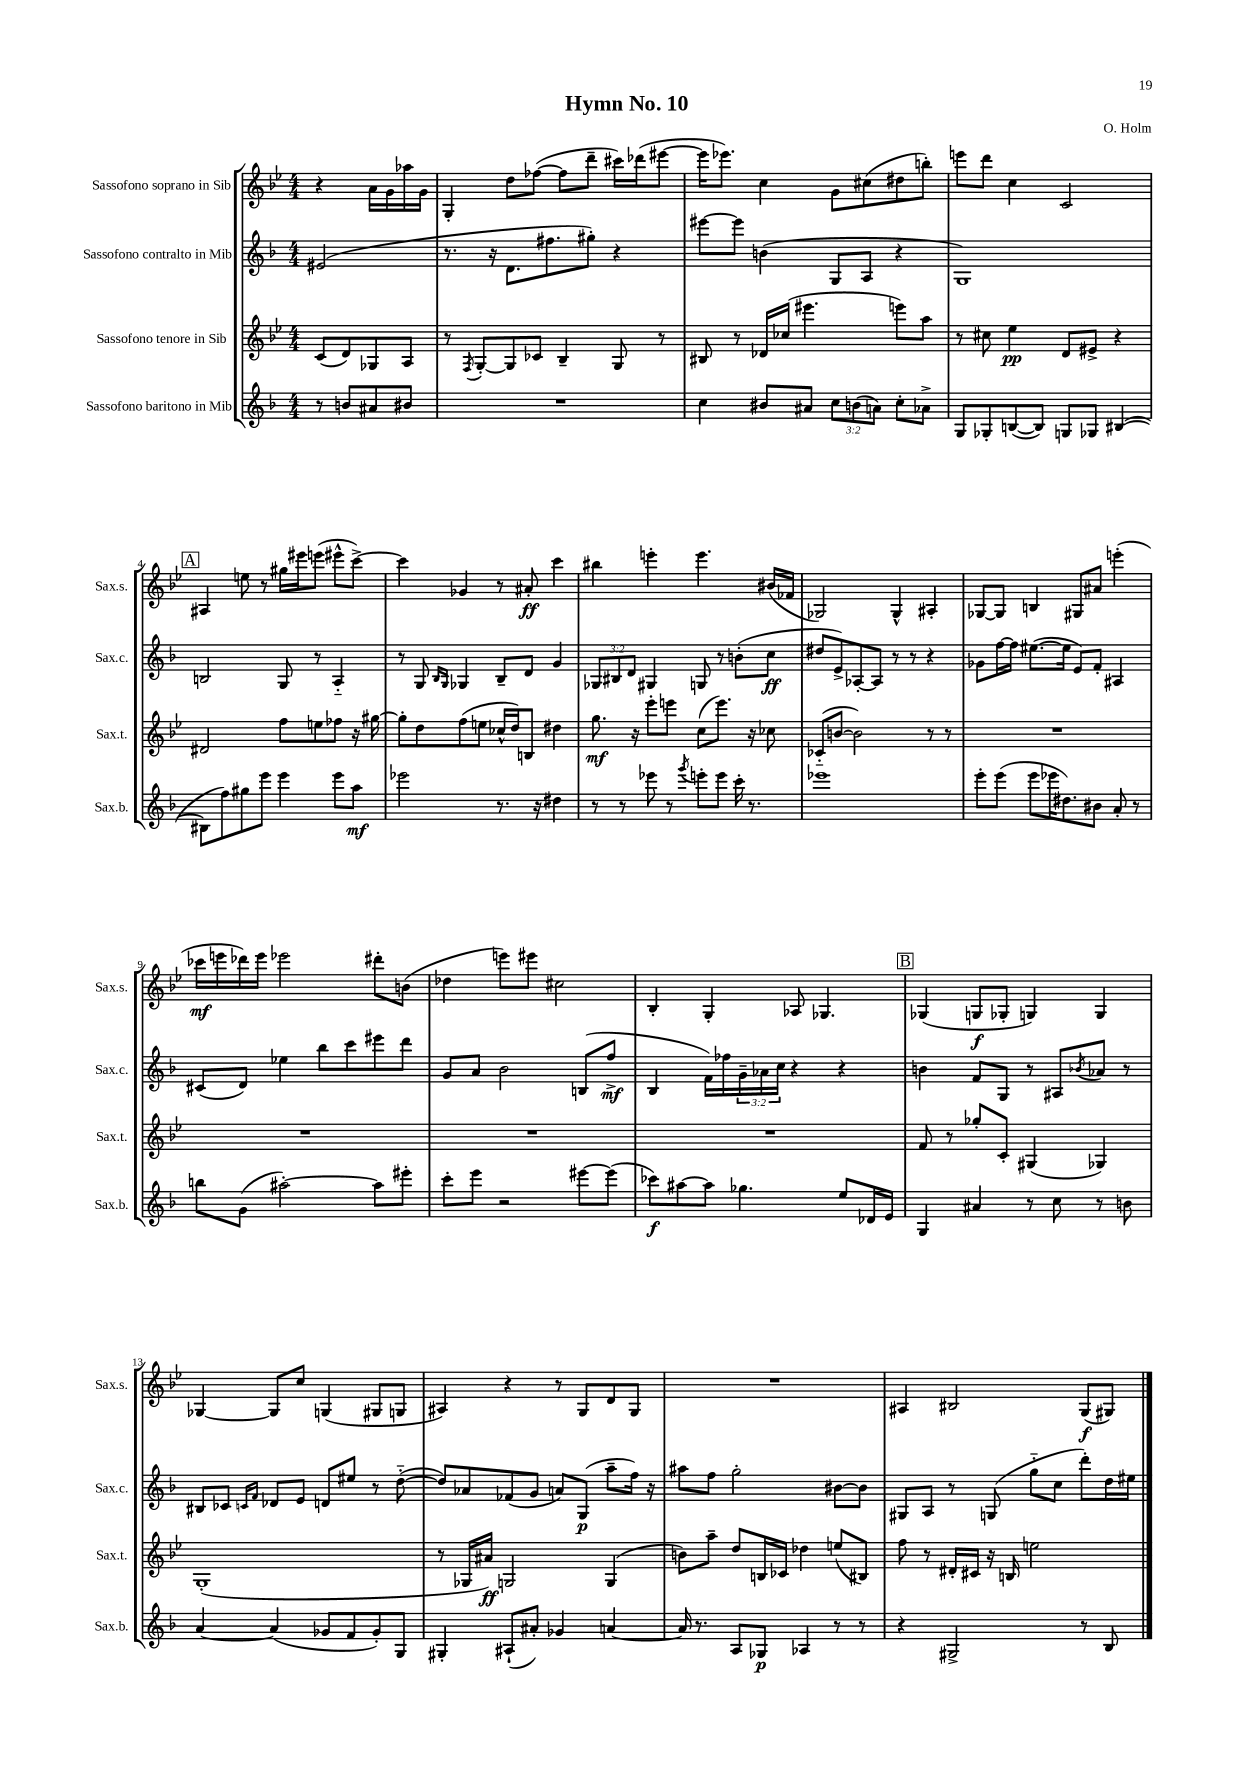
\header { title = "Hymn No. 10" composer = "O. Holm" }
<<
\new StaffGroup <<
\new Staff = "s0" \with { instrumentName = "Sassofono soprano in Sib" shortInstrumentName = "Sax.s." } {
    \clef treble \key bes \major \numericTimeSignature \time 4/4 \partial 2
    r4 a'16 g'16 aes''16 g'16 |
    g4-. d''8 fes''8~( fes''8 d'''8-- cis'''16) des'''16( eis'''8~ |
    eis'''16 ees'''8.) c''4 g'8 cis''8( dis''8 b''8-.) |
    e'''8 d'''8 c''4 c'2 |
    \mark \markup { \box "A" } ais4 e''8 r8 gis''16 eis'''16 e'''8( eis'''8-^ c'''8~->) |
    c'''4 ges'4 r8 ais'8-.\ff c'''4 |
    bis''4 e'''4-. e'''4. bis'16( fes'16 |
    ges2) ges4-^ ais4-. |
    ges8~ ges8 b4 gis8 ais'8 e'''4-.( |
    ces'''16\mf e'''16 des'''16) e'''16 ees'''2 dis'''8-. b'8( |
    des''4 e'''8) eis'''8 cis''2 |
    bes4-. g4-. aes8 ges4. |
    \mark \markup { \box "B" } ges4( g8\f ges8-. g4) g4 |
    ges4~ ges8 c''8 g4( gis8 g8 |
    ais4) r4 r8 g8 d'8 g8 |
    R1 |
    ais4 bis2 g8\f( gis8) \bar "|." |
}
\new Staff = "s1" \with { instrumentName = "Sassofono contralto in Mib" shortInstrumentName = "Sax.c." } {
    \clef treble \key f \major \numericTimeSignature \time 4/4 \override Staff.TupletNumber.text = #tuplet-number::calc-fraction-text \partial 2
    eis'2( |
    r8. r16 d'8. fis''8. gis''8-.) r4 |
    eis'''8~ eis'''8 b'4( g8 a8 r4 |
    g1) |
    \mark \markup { \box "A" } b2 g8 r8 a4-_ |
    r8 g8 \grace { bes16 g16 } ges4 bes8-- d'8 g'4 |
    \tuplet 3/2 { ges8 bis8 d'8 } gis4 g8 r8 b'8-.( c''8\ff |
    dis''8 e'8->) aes8~-. aes8 r8 r8 r4 |
    ges'8 f''16~ f''16 eis''8.~( eis''16 e'8) f'8-. ais4 |
    cis'8( d'8) ees''4 bes''8 c'''8 eis'''8 d'''8 |
    g'8 a'8 bes'2 b8( f''8->\mf |
    bes4 f'16) fes''16 \tuplet 3/2 { g'16-- aes'16 c''16 } r4 r4 |
    \mark \markup { \box "B" } b'4 f'8 g8 r8 ais8 \acciaccatura { bes'8 } aes'8 r8 |
    bis8 ces'8 \grace { c'16 f'16 } des'8 e'8 d'8 eis''8 r8 d''8~-_( |
    d''8) aes'8 fes'8( g'8 a'8) g8\p( a''8-- f''16) r16 |
    ais''8 f''8 g''2-. bis'8~ bis'8 |
    gis8 a8 r8 g8( g''8-_ c''8 d'''8-.) d''16 eis''16 \bar "|." |
}
\new Staff = "s2" \with { instrumentName = "Sassofono tenore in Sib" shortInstrumentName = "Sax.t." } {
    \clef treble \key bes \major \numericTimeSignature \time 4/4 \partial 2
    c'8( d'8) ges8 a8 |
    r8 \acciaccatura { f8 } g8~-. g8 ces'8 bes4-- g8 r8 |
    bis8 r8 des'16 ces''16( eis'''4. e'''8) a''8 |
    r8 cis''8 ees''4\pp d'8 eis'8-> r4 |
    \mark \markup { \box "A" } dis'2 f''8 e''8 fes''8 r16 gis''16~ |
    gis''8-. d''8 f''8( e''8 ces''16-^ d''16) b8 dis''4 |
    g''8.\mf r16 ees'''8-. e'''8 c''8( e'''8.) r16 ces''8 |
    ces'8-_( b'8~ b'2) r8 r8 |
    R1 |
    R1 |
    R1 |
    R1 |
    \mark \markup { \box "B" } f'8 r8 ges''8-. c'8-. gis4( ges4) |
    g1-.( |
    r8 ges16 ais'16\ff) g2 g4( |
    b'8) a''8-- d''8 b16 ces'16 des''4 e''8( bis8) |
    f''8 r8 dis'16-. cis'16 r16 b16 e''2 \bar "|." |
}
\new Staff = "s3" \with { instrumentName = "Sassofono baritono in Mib" shortInstrumentName = "Sax.b." } {
    \clef treble \key f \major \numericTimeSignature \time 4/4 \override Staff.TupletNumber.text = #tuplet-number::calc-fraction-text \partial 2
    r8 b'8 ais'8 bis'8 |
    R1 |
    c''4 bis'8 ais'8 \tuplet 3/2 { c''8 b'8( a'8) } c''8-. aes'8-> |
    g8 ges8-. b8~( b8) g8 ges8 bis4~( |
    \mark \markup { \box "A" } bis8 f''8) gis''8 e'''8 e'''4 e'''8 a''8\mf |
    ees'''2 r8. r16 dis''4 |
    r8 r8 ees'''8 r8 \acciaccatura { g'''8 } e'''8-. e'''8 c'''16-. r8. |
    ees'''1 |
    e'''8-. e'''8( e'''8 ees'''16 dis''8.) bis'8 a'8-. r8 |
    b''8 g'8( ais''2~-.) ais''8 eis'''8-. |
    c'''8-. e'''8 r2 eis'''8~ eis'''8( |
    ces'''8\f) ais''8~ ais''8 ges''4. e''8 des'16 e'16 |
    \mark \markup { \box "B" } g4 ais'4 r8 c''8 r8 b'8 |
    a'4~ a'4( ges'8 f'8 ges'8-.) g8 |
    gis4-. ais8-!( ais'8-.) ges'4 a'4~ |
    a'16 r8. a8 ges8\p aes4 r8 r8 |
    r4 gis2-> r8 bes8 \bar "|." |
}
>>
>>
